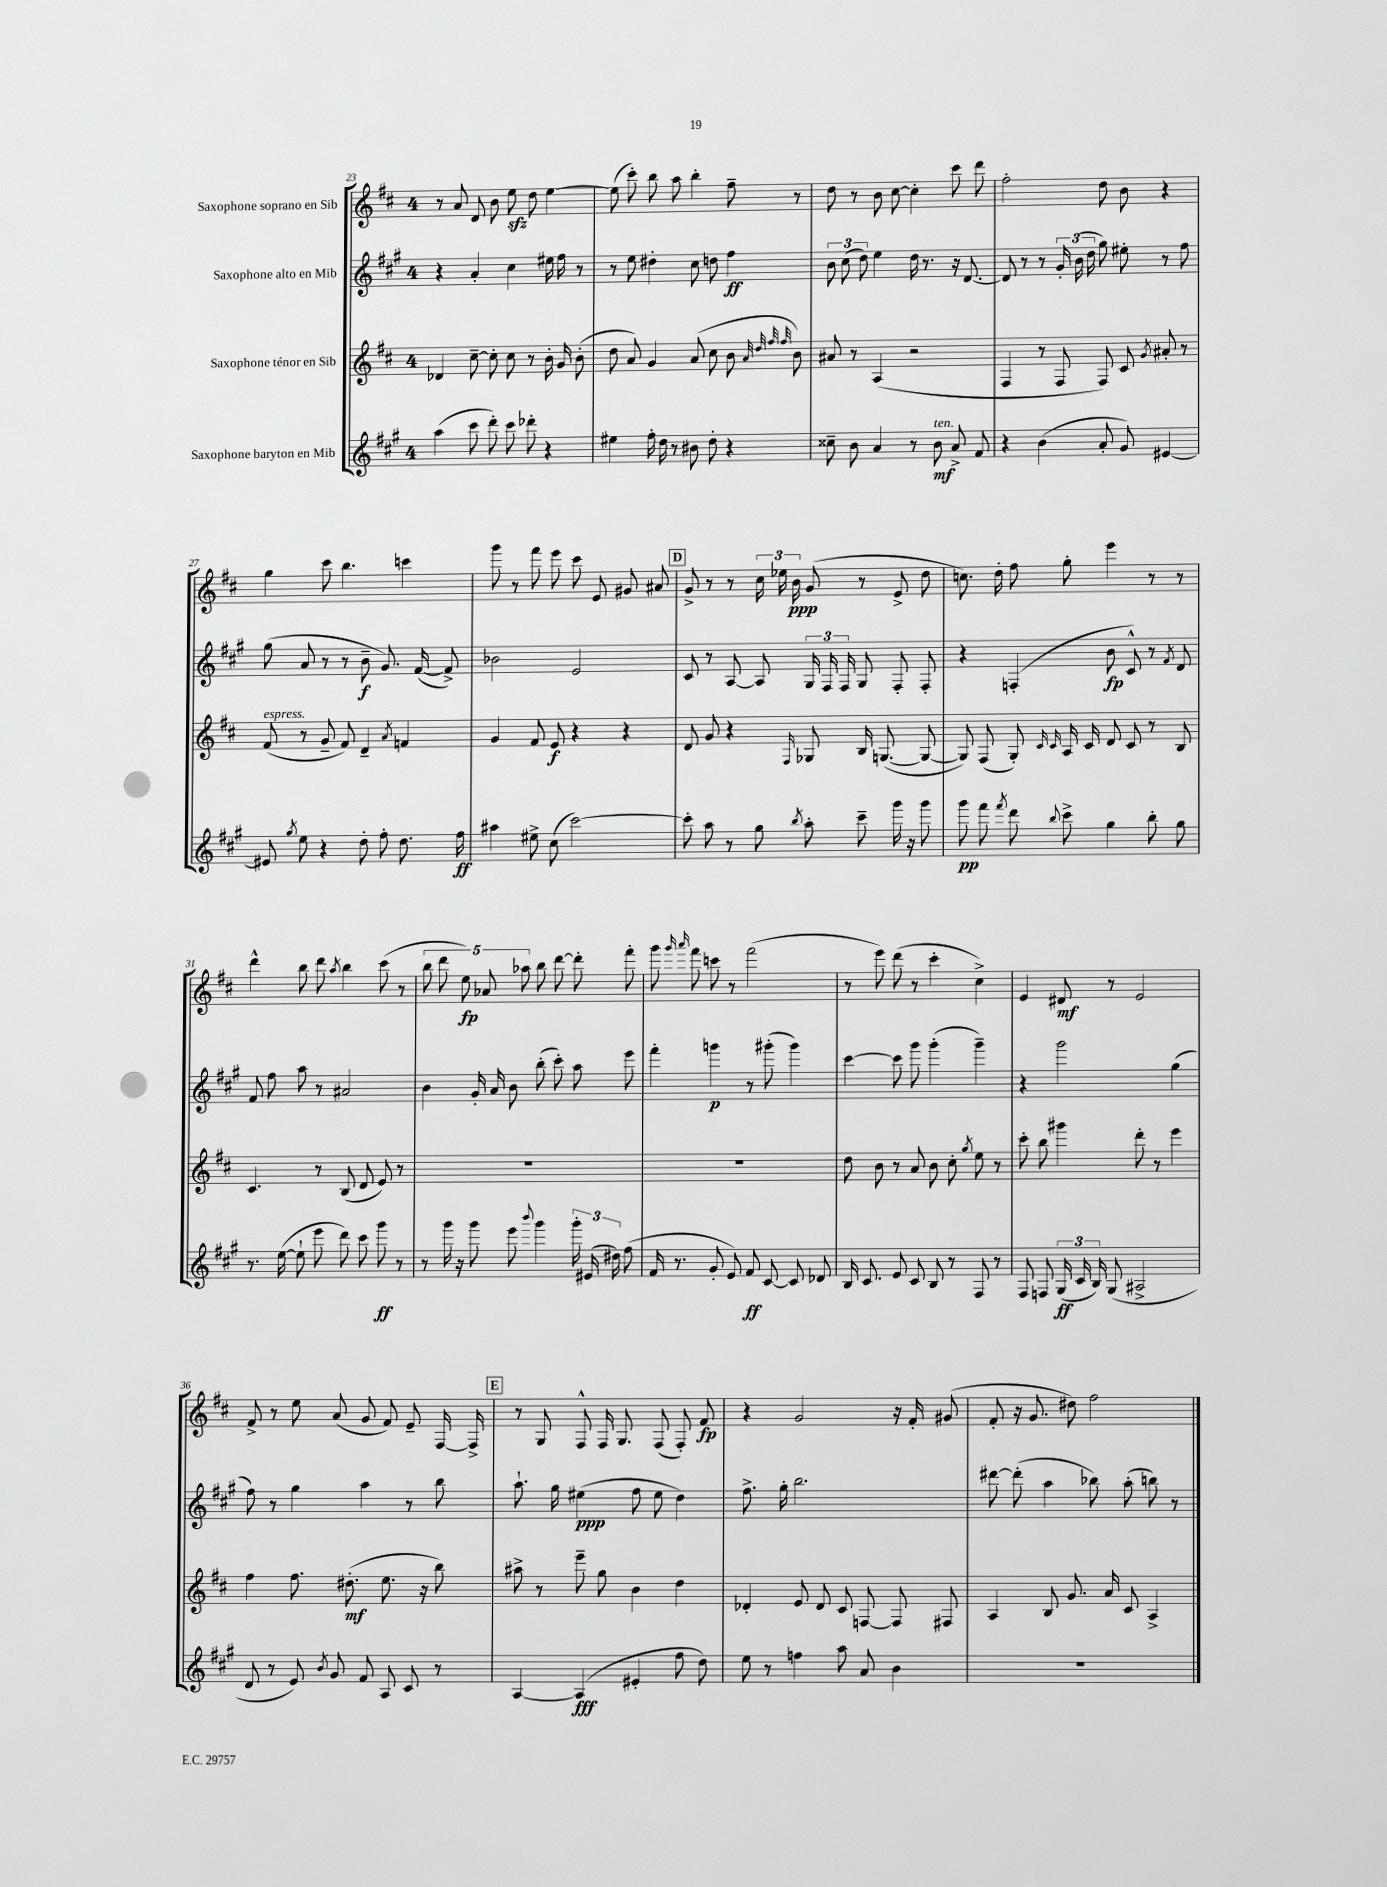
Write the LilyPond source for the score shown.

<<
\new StaffGroup <<
\new Staff = "s0" \with { instrumentName = "Saxophone soprano en Sib" } {
    \clef treble \key d \major \once \override Staff.TimeSignature.style = #'single-digit \time 4/4
    \autoBeamOff r8 a'8 d'8 b'8 e''8\sfz d''8 e''4~ |
    e''8( cis'''8-.) b''8 a''8 b''4-. fis''8-- r8 |
    d''8 r8 b'8 cis''8~ cis''4-. cis'''8 d'''8 |
    fis''2-. d''8 b'8 r4 |
    g''4 cis'''8 b''4. c'''4 |
    g'''8 r8 fis'''8 e'''8 cis'''8 e'8 gis'8 ais'8 |
    \mark \markup { \box "D" } g'8-> r8 r8 \tuplet 3/2 { cis''16 ees''16 b'16\ppp } g'8( r8 e'8-> d''8 |
    c''8.) d''16-. fis''8 g''8-. e'''4 r8 r8 |
    d'''4-^ b''8 d'''8 \acciaccatura { a''8 } b''4 cis'''8( r8 |
    \tuplet 5/4 { b''8 d'''8 e''8\fp) aes'8 aes''8 } b''8 d'''8~ d'''8-. fis'''8-. |
    g'''8 \grace { g'''16 a'''16 } fis'''8 c'''8 r8 fis'''2( |
    r8 e'''8) d'''8( r8 cis'''4-. cis''4->) |
    e'4 dis'8\mf r8 e'2 |
    fis'8-> r8 e''8 a'8( g'8 fis'8) e'8-- fis16~ fis16-> |
    \mark \markup { \box "E" } r8 g8 fis8-^ fis16 g8. fis8( fis8-.) fis'8\fp |
    r4 g'2 r16 fis'16-. gis'8( |
    fis'8-. r16 g'8. dis''8) fis''2 \bar "|." |
}
\new Staff = "s1" \with { instrumentName = "Saxophone alto en Mib" } {
    \clef treble \key a \major \once \override Staff.TimeSignature.style = #'single-digit \time 4/4
    \autoBeamOff r4 a'4-. cis''4 eis''16 fis''16 r8 |
    r8 e''8 dis''4-. cis''8 d''8 fis''4\ff |
    \tuplet 3/2 { b'8 cis''8( d''8) } e''4 d''16 r8. r16 d'8.~ |
    d'8 r8 r8 \tuplet 3/2 { gis'16-. b'16( d''16 } gis''8) eis''8-. r8 fis''8 |
    gis''8( a'8 r8 r8 b'8--\f gis'8.) fis'16~( fis'8->) |
    bes'2 e'2 |
    \mark \markup { \box "D" } cis'8 r8 a8~ a8 \tuplet 3/2 { gis16 fis16 fis16 } gis8 fis8-. fis8-. |
    r4 f4-.( b'8\fp cis'8-^) r8 \acciaccatura { fis'8 } d'8 |
    fis'8 fis''8 a''8 r8 ais'2 |
    b'4 gis'16-. a'16 b'8 b''8-.( cis'''8-.) a''8 e'''8 |
    fis'''4-. g'''4\p r8 gis'''8-.( gis'''4) |
    cis'''4~ cis'''8 gis'''8 gis'''4-.( gis'''4--) |
    r4 gis'''2 gis''4( |
    fis''8) r8 gis''4 a''4 r8 b''8 |
    \mark \markup { \box "E" } a''8.-! gis''16 eis''4\ppp( fis''8 eis''8 d''4) |
    fis''8.-> gis''16-. b''2. |
    dis'''8~ dis'''8-.( a''4 bes''8) a''8-.( b''8) r8 \bar "|." |
}
\new Staff = "s2" \with { instrumentName = "Saxophone ténor en Sib" } {
    \clef treble \key d \major \once \override Staff.TimeSignature.style = #'single-digit \time 4/4
    \autoBeamOff des'4 cis''8~-- cis''8-. cis''8 r8 b'16-. g'16 b'8-.( |
    d''8 a'8) g'4 a'8( cis''8 b'8 \grace { a'32 d''32 fis''32 fis''32 } b'8) |
    ais'8 r8 a4( r2 |
    fis4 r8 fis8 fis8) cis'8 \acciaccatura { g'8 } ais'8-. r8 |
    fis'8^\markup { \italic "espress." }( r8 g'8-- fis'8) d'4-- \acciaccatura { a'8 } f'4 |
    g'4 fis'8 e'8\f r4 r4 |
    \mark \markup { \box "D" } d'8 g'8 r4 \grace { fis16 } ges8 b16 g8.~( g8~ |
    g8) fis8( g8-.) \grace { cis'16 cis'16 } a16 cis'16 d'8 cis'8 r8 b8 |
    cis'4. r8 b8( d'8 e'8) r8 |
    R1 |
    R1 |
    d''8 b'8 r8 a'8 b'8 cis''8-. \acciaccatura { g''8 } e''8 r8 |
    cis'''8-. b''8 gis'''4 d'''8-. r8 e'''4 |
    fis''4 fis''8. dis''8.-.\mf( e''8. r16 b''8) |
    \mark \markup { \box "E" } ais''8-> r8 e'''8-- g''8 b'4 d''4 |
    des'4-. e'8 des'8 cis'8 f8~ f8 fis8 |
    a4 b8 g'8. a'16 cis'8 a4-> \bar "|." |
}
\new Staff = "s3" \with { instrumentName = "Saxophone baryton en Mib" } {
    \clef treble \key a \major \once \override Staff.TimeSignature.style = #'single-digit \time 4/4
    \autoBeamOff a''4( cis'''8 d'''8-.) cis'''8 des'''8-. r4 |
    eis''4 fis''16-. d''16 r8 bis'8 d''8-. r4 |
    cisis''8-- b'8 a'4 r8 b'8\mf^\markup { \italic "ten." } a'8-> fis'8 |
    r4 b'4( a'8-. gis'8) eis'4~ |
    eis'8 \acciaccatura { gis''8 } e''8 r4 d''8-. fis''8-. d''8. fis''16\ff |
    ais''4 eis''8-> cis''8( cis'''2~) |
    \mark \markup { \box "D" } cis'''8-. a''8 r8 gis''8 \acciaccatura { b''8 } a''8-. cis'''8-- gis'''16 r16 gis'''8 |
    gis'''8\pp fis'''8 \acciaccatura { fis'''8 } d'''8 \appoggiatura { b''8 } cis'''8-> gis''4 b''8-. gis''8 |
    r8. e''16~( e''8-! e'''8 d'''8) cis'''8 gis'''8\ff r8 |
    r8 gis'''16 r16 gis'''8 e'''8 \appoggiatura { b'''8 } gis'''4 \tuplet 3/2 { gis'''16-. eis'16( dis''16) } fis''8( |
    fis'16 r8. gis'8-. e'8) fis'8\ff cis'8~ cis'8 des'8 |
    b16 cis'8. e'8 cis'8 b8 r8 fis8 r8 |
    fis8 f8 \tuplet 3/2 { gis16\ff( cis'16 b16) } gis8( ais2-> |
    d'8 r8 e'8) \acciaccatura { b'8 } gis'8 fis'8 a8 cis'8 r8 |
    \mark \markup { \box "E" } a4~ a4\fff( eis'4-. fis''8 d''8) |
    e''8 r8 f''4 a''8 a'8 b'4 |
    R1 \bar "|." |
}
>>
>>
\layout { \context { \Score currentBarNumber = #23 } }
